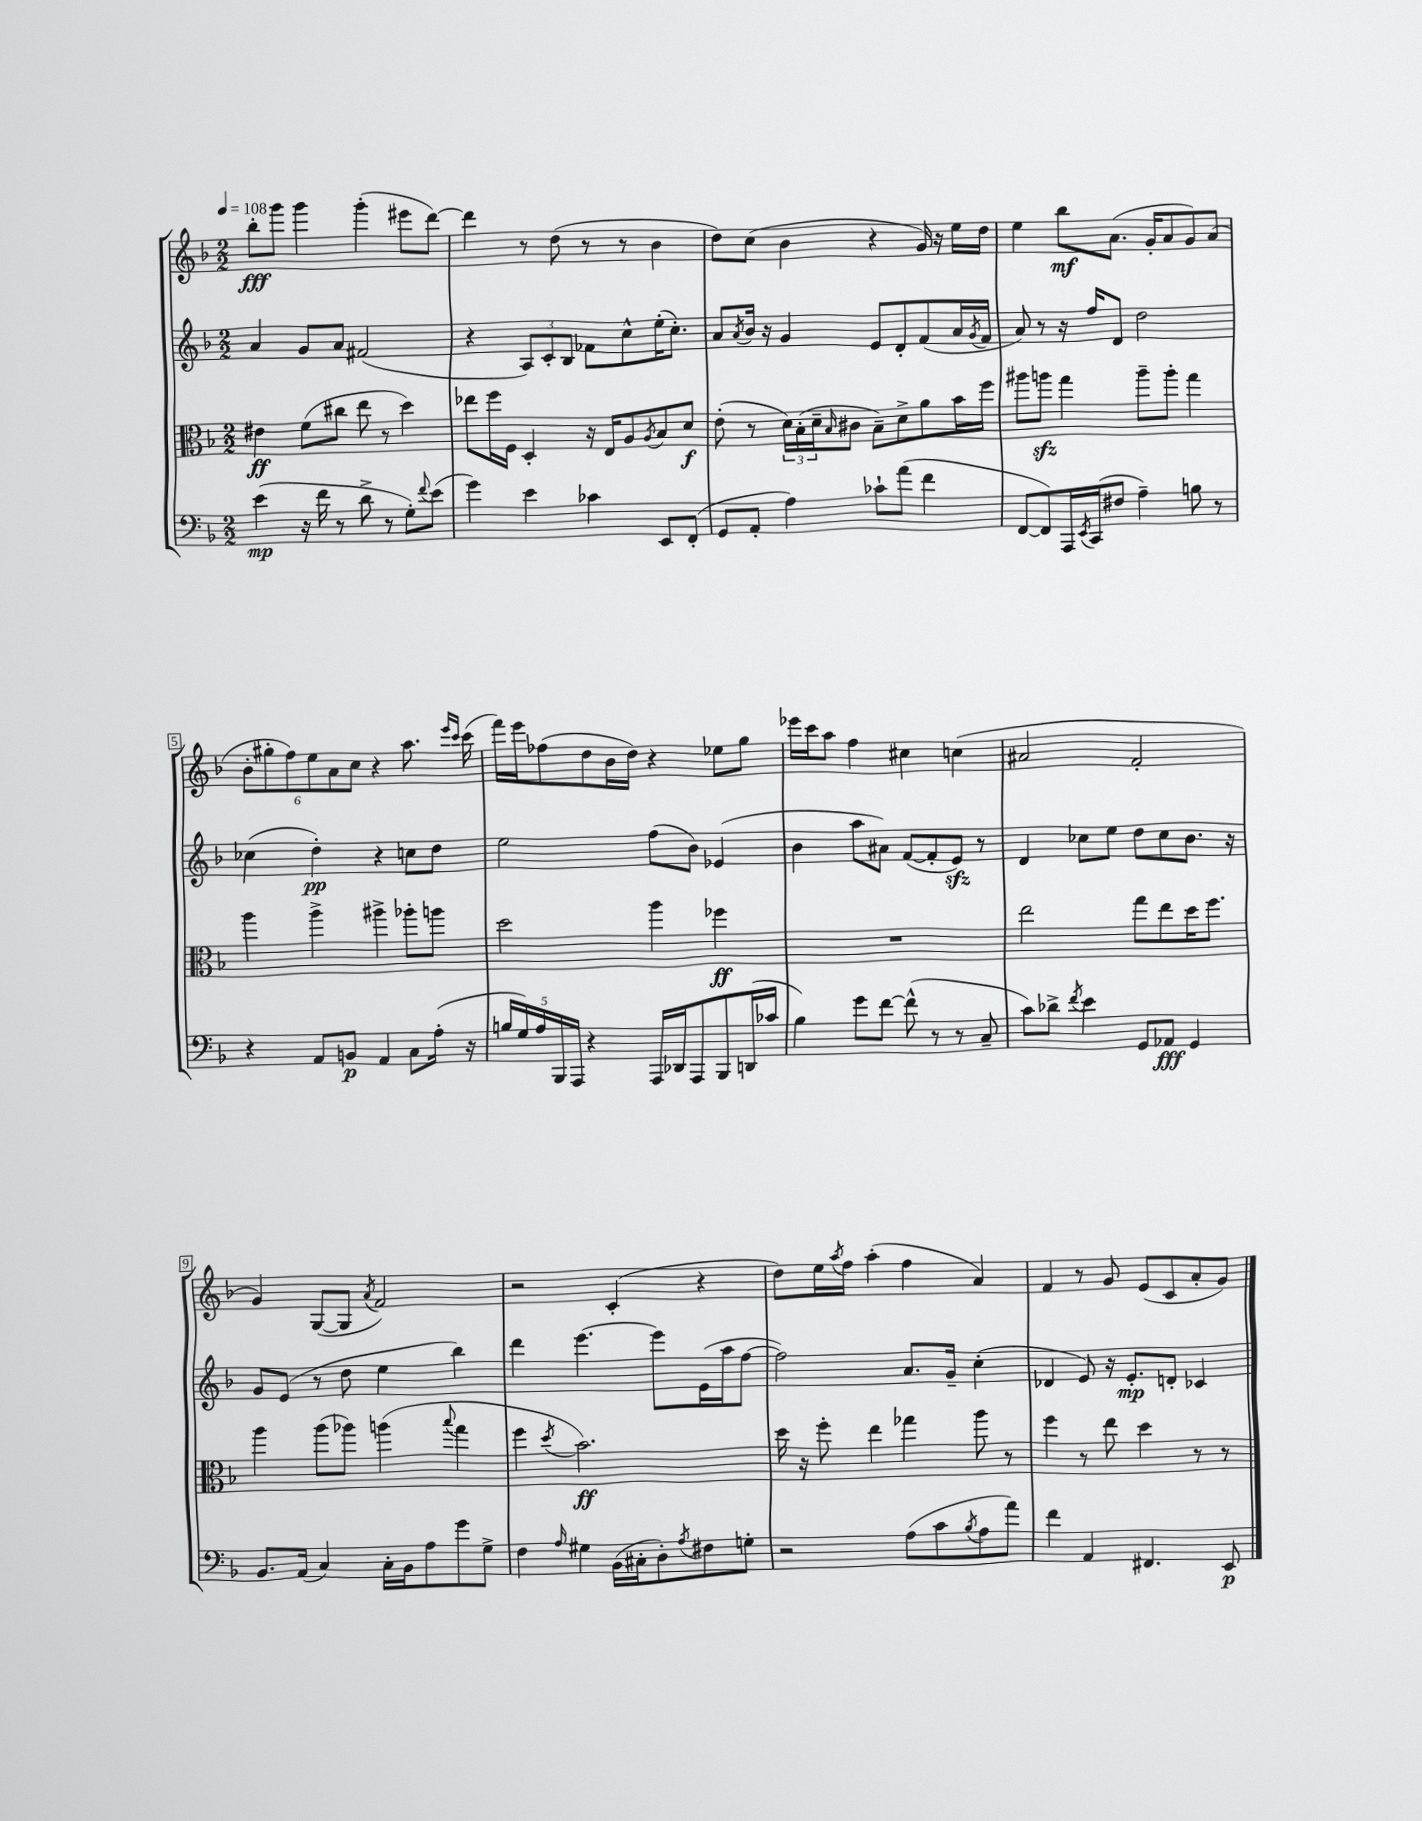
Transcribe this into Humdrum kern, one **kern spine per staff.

**kern	**kern	**kern	**kern
*staff4	*staff3	*staff2	*staff1
*clefF4	*clefC3	*clefG2	*clefG2
*k[b-]	*k[b-]	*k[b-]	*k[b-]
*M2/2	*M2/2	*M2/2	*M2/2
*MM108	*MM108	*MM108	*MM108
(4e\	4e#\	4a/	8bb-'\L
.	.	.	8ggg\J
16r	(8f\L	8g/L	4ggg\
16f\	.	.	.
8r	8cc#\J	8a/J	.
8d^\	8ee\	(2f#/	(4ggg'\
8r	8r	.	.
8G'\L)	4dd\)	.	8eee#\L
8qqf/	.	.	.
(8e\J	.	.	[8ddd\J)
=	=	=	=
4g\)	8ee-\L	4r	4ddd\]
.	16ff\L	.	.
.	16F\JJ	.	.
4e\	4D'/	12A/L)	8r
.	.	12c'/	.
.	.	.	(8dd\
.	.	12B-/J	.
4c-\	16r	8f-\L	8r
.	16E/LK	.	.
.	8A/	8cc^^\	8r
.	8qA/	.	.
8EE/L	8B-/	(16ee'\K	4b-\
.	.	8.cc'\J)	.
(8FF'/J	8d/J	.	.
=	=	=	=
8GG/L	(8e'\	8a/L	8dd\L)
.	.	8qa/	.
8AA'/J	8r	16b-/Jk	(8cc\J
.	.	16r	.
4A\)	24d\LL)	4g/	4b-\
.	(24B-'\	.	.
.	24d~\J	.	.
.	16qqB-/	.	.
.	8c#\J	.	.
8c-`\L	8B-~\L)	8e/L	4r
(8a\J	8d^\	8d'/	.
4f\	8a\	(8f/	16g/)
.	.	.	16r
.	16b-\L	16a/L	16ee\LL
.	.	8qg/	.
.	16ff\JJ	16f/JJ	16dd\JJ
=	=	=	=
[8FF/L	8aa#\L	8a/)	4ee\
8FF/])	8aa\J	8r	.
16AAA/L	4gg\	16r	8bb-\L
8qEE/	.	.	.
(16CC/J	.	16ff/LK	.
8F#/J	.	8d/J	(8.a\J
4A~\)	8aa~\L	2dd\	.
.	.	.	16g'/LK
.	8aa'\J	.	8a/
8B\	4gg\	.	8g/)
8r	.	.	(8a/J
=	=	=	=
4r	4aa\	(4cc-\	12b-'\L
.	.	.	12gg#'\
.	.	.	12ff\)
8AA/L	4aa^\	4dd'\)	12ee\
.	.	.	12a\
8BB/J	.	.	.
.	.	.	12cc\J
4AA/	4aa#^\	4r	4r
8C\L	8aa-'\L	8cc\L	8.aa\
(16A'\Jk	8aa\J	8dd\J	.
.	.	.	16qqeee/LL
.	.	.	16qqccc/JJ
16r	.	.	(16ccc\
=	=	=	=
20B/LL	2dd\	2ee\	16fff\LL)
20G/)	.	.	.
.	.	.	16eee\J
20A/	.	.	.
.	.	.	(8ff-\
20BBB-/	.	.	.
20AAA/JJ	.	.	.
4r	.	.	8dd\
.	.	.	16b-\L
.	.	.	16dd\JJ)
16AAA/LL	4aa\	(8ff\L	4r
16DD-/J	.	.	.
8AAA/	.	8b-\J)	.
8BBB-/	4ff-\	(4e-/	8ee-\L
(16DD/L	.	.	8gg\J
16c-/JJ	.	.	.
=	=	=	=
4B-\)	1r	4b-\	16eee-\LL
.	.	.	16ccc\J
.	.	.	8aa\J
8g\L	.	8aa\L	4ff\
[8f\J	.	8a#\J)	.
(8f^^\]	.	([8f/L	4cc#\
8r	.	8f'/]	.
8r	.	8e/J)	(4cc\
8C~/	.	8r	.
=	=	=	=
8c\L)	2ee\	4d/	2a#/
8d-^\J	.	.	.
8qf/	.	.	.
4e\	.	8cc-\L	.
.	.	8ee\J	.
8GG/L	8gg\L	8dd\L	2f'/
8AA-/J	8ee\	8cc-\	.
4GG/	16dd\K	8.b-\J	.
.	8.ff\J	.	.
.	.	16r	.
=	=	=	=
8.BB-/L	4aa\	8g/L	4g/)
.	.	(8e/J	.
(16AA/Jk	.	.	.
4C/)	(8aa\L	8r	([8G/L
.	8aa-\J)	8dd\	8G/]J
.	.	.	8qa/
16C'\LL	(4aa\	4ee\	2f/)
16BB-\J	.	.	.
8A\	.	.	.
.	8qqbb-/	.	.
8g\	4gg\	4bb-\)	.
8G^\J	.	.	.
=	=	=	=
4F\	4ff\	4ddd\	2r
16qqA/	8qdd/	.	.
4G#\	2.b-\)	[4.eee\	.
(16BB-\LL	.	.	(4c'/
16C#'\J	.	.	.
8D'\)	.	8eee\]L	.
8qA/	.	.	.
8F#\	.	(16e\L	4r
.	.	16aa\J	.
8G'\J	.	[8ff\J	.
=	=	=	=
2r	16dd\	2ff\])	8dd\L)
.	16r	.	.
.	8ff'\	.	16ee\L
.	.	.	8qaa/
.	.	.	16ff\JJ
.	4ee\	.	(4aa'\
(8A\L	4gg-\	8.a/L	4ff\
8c\	.	.	.
.	.	16g~/Jk	.
8qB-/	.	.	.
8A\	8aa\	(4cc'\	4a/)
8a\J)	8r	.	.
=	=	=	=
4f\	4ff\	4d-/	4f/
4AA/	8r	8e/)	8r
.	8ee\	16r	8g/
.	.	8.e'/L	.
4.FF#/	4dd\	.	(8e/L
.	.	8d'/J	8c/
.	8r	4c-/	8a'/
8EE/	8r	.	8g/J)
==	==	==	==
*-	*-	*-	*-
